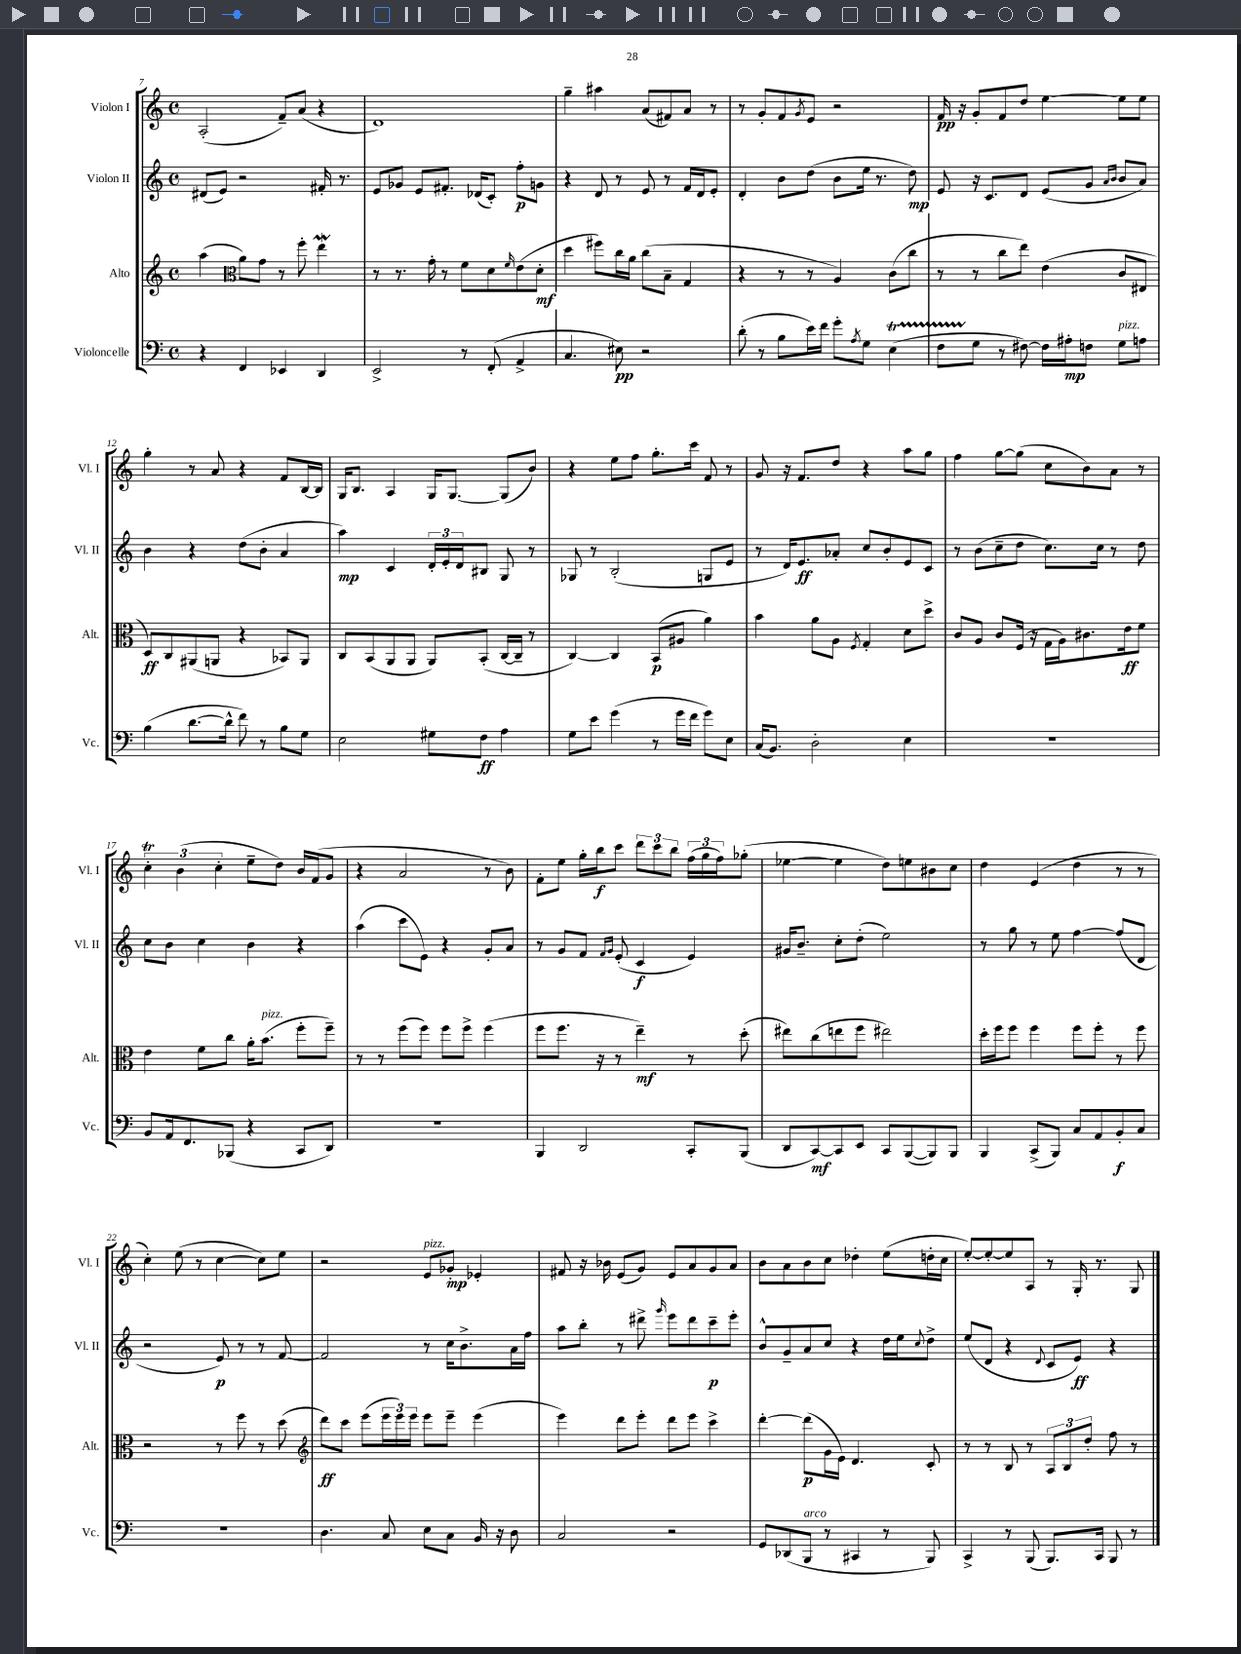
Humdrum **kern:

**kern	**kern	**kern	**kern
*staff4	*staff3	*staff2	*staff1
*clefF4	*clefG2	*clefG2	*clefG2
*k[]	*k[]	*k[]	*k[]
*M4/4	*M4/4	*M4/4	*M4/4
*met(c)	*met(c)	*met(c)	*met(c)
4r	(4aa	(8d#	(2A'
.	.	8e)	.
*	*clefC3	*	*
4FF	8a)	2r	.
.	8g	.	.
4EE-	8r	.	8f~)
.	8ff'	.	(8a
4DD	4ee	16f#'	4r
.	.	8.r	.
=	=	=	=
2EE^	8r	8e	1d)
.	8.r	8g-	.
.	.	8e	.
.	16g'	.	.
.	8r	8.f#'	.
8r	8f	.	.
.	.	(16d-	.
(8FF'	8d	8c')	.
.	16qqf	.	.
4AA^	(8e	8ff'	.
.	8d'	8g	.
=	=	=	=
4.C	4dd	4r	4gg~
.	8ff#)	8d	4aa#
8E#)	16cc	8r	.
.	16a	.	.
2r	(8cc	8e	(8a
.	8B~	8r	8f#)
.	4G	16f	8a
.	.	16d	.
.	.	8e'	8r
=	=	=	=
(8d'	4r	4d'	8r
8r	.	.	8g'
8B	8r	8b	8f
.	.	.	8qg
16e)	8r	(8dd	8e
16f	.	.	.
8g'	4A)	8b	2r
8qA	.	.	.
8G	.	16ee	.
.	.	8.r	.
(4E	(8c	.	.
.	8cc	8dd)	.
=	=	=	=
8F	8r	8e	16f
.	.	.	16r
8G	8r	16r	8g'
.	.	8.c	.
8r	8cc	.	8f
[8F#)	8ee)	8d	8dd
16F#]	(4e	(8e	[4ee
16A#'	.	.	.
8F	.	8g	.
.	.	16qqa	.
.	.	16qqb	.
8G	8c	8b	8ee]
8A	8E#	8a)	8ee
=	=	=	=
(4B	8D)	4b	4gg'
.	8C	.	.
[8.d	(8AA#	4r	8r
.	8AA	.	8a
16d^^]	.	.	.
8f)	4r	(8dd	4r
8r	.	8b'	.
8B	8BB-)	4a	8f
8G	8AA	.	[16B
.	.	.	16B]
=	=	=	=
2E	8C	4aa)	16G
.	.	.	8.B
.	(8BB	.	.
.	8AA	4c	4A
.	8AA	.	.
8G#	8AA)	24d'	16G
.	.	24e'	.
.	.	.	[8.G
.	.	24d	.
8F	(8BB'	8B#	.
4A	[16C	8G	(8G]
.	16C~]	.	.
.	8r	8r	8b)
=	=	=	=
8G	[4C)	8G-	4r
8e	.	8r	.
(4g	4C]	(2B'	8ee
.	.	.	8ff
8r	(8BB	.	8.gg'
16g	8A#	.	.
16f	.	.	16ccc
8g)	4a)	8G	8f
8E	.	8e	8r
=	=	=	=
(16C	4b	8r	8g
8.BB)	.	.	.
.	.	16d)	16r
.	.	8.e	8.f
2D'	8a	.	.
.	8A	8a-'	8dd
.	8qF	.	.
.	4G'	8cc	4r
.	.	8b'	.
4E	8d	8e	8aa
.	8dd^	8c	8gg
=	=	=	=
1r	8c	8r	4ff
.	8A	(8b	.
.	8c	8cc~	[8gg
.	(16F	8dd	(8gg]
.	16r	.	.
.	16G	8.cc)	8cc
.	16A)	.	.
.	8.c#	.	8b)
.	.	16cc	.
.	.	8r	8a
.	16e	.	.
.	8f	8dd	8r
=	=	=	=
8BB	4e	8cc	6cc'
16AA	.	8b	.
.	.	.	(6b
8.FF	.	.	.
.	8f	4cc	.
.	.	.	6cc'
(8BBB-	8cc	.	.
4r	16a'	4b	8ee~
.	(8.b	.	.
.	.	.	8dd)
8CC	8ff'	4r	16b
.	.	.	(16f
8DD)	8ff~)	.	8g
=	=	=	=
1r	8r	(4aa	4r
.	8r	.	.
.	(8ff	8ccc	2a
.	8ff)	8e)	.
.	8ff	4r	.
.	8ff^	.	.
.	(4ff	8g'	8r
.	.	8a	8b)
=	=	=	=
4BBB	8ff	8r	8f'
.	8.ff	8g	8ee
2DD	.	8f	16gg'
.	16r	.	16bb
.	.	16qqf	.
.	.	16qqg	.
.	8r	(8e'	8ccc
.	4ee~)	4c	12ddd
.	.	.	12ccc
.	.	.	12bb
8CC'	8r	4e)	(24ff
.	.	.	24gg
.	.	.	24ff)
(8BBB	(8dd'	.	(8gg-'
=	=	=	=
8DD	8ee#)	16g#	[4ee-
.	.	8.b~	.
[8CC)	(8cc	.	.
8CC]	8ee	8cc'	4ee-]
8EE	8ff	(8dd'	.
8CC	2ee#)	2ee)	8dd)
([8BBB	.	.	8ee
8BBB])	.	.	8b#
8BBB	.	.	8cc
=	=	=	=
4BBB	16dd'	8r	4dd
.	16ff	.	.
.	8ff	8gg	.
(8CC^	4ff	8r	(4e
8BBB)	.	8ee	.
8C	8ff	[4ff	4dd
8AA	8ff'	.	.
8BB'	8r	(8ff]	8r
8C	8ff	8d	8r
=	=	=	=
1r	2r	2r	4cc')
.	.	.	(8ee
.	.	.	8r
.	8r	8e)	[4cc
.	8ff	8r	.
.	8r	8r	8cc])
.	(8dd	[8f	8ee
=	=	=	=
*	*clefG2	*	*
4.D	8ddd)	2f]	2r
.	8ccc	.	.
.	(8eee	.	.
8C	24eee	.	.
.	24eee)	.	.
.	24eee	.	.
8E	8eee	8r	8e
8C	8eee~	16cc	8g-'
.	.	8.b^	.
16BB	(4eee	.	4e-'
16r	.	.	.
8D	.	16a	.
.	.	16ff	.
=	=	=	=
2C	4eee)	8aa	8f#
.	.	8bb'	16r
.	.	.	16b-
.	8ddd	8r	(8e
.	8eee'	8ddd#^	8g)
.	.	16qqggg	.
2r	8ddd	8eee	8e
.	8eee	8ddd#	8a
.	4ccc^	8ccc~	8g
.	.	8eee'	8a
=	=	=	=
8GG	[4ddd'	8b^^	8b
(8DD-	.	8g~	8a
8BBB	(8ddd]	8a	8b
8r	16g	8cc	8cc
.	16e)	.	.
4CC#	4.d	4r	4dd-'
8r	.	16dd	(8ee
.	.	16ee	.
.	.	8qqcc	.
8BBB)	8c'	8dd^	16dd'
.	.	.	16cc
=	=	=	=
4CC^	8r	(8ee	[8ee')
.	8r	8d	8ee'_
8r	8B	4r	8ee]
(8BBB	8r	.	8A
.	.	8qqd	.
8.BBB)	12A	8c	8r
.	12B	.	.
.	.	8e)	16G'
.	12dd'	.	.
16CC	.	.	8.r
8BBB	8ff	4r	.
8r	8r	.	8G
==	==	==	==
*-	*-	*-	*-
